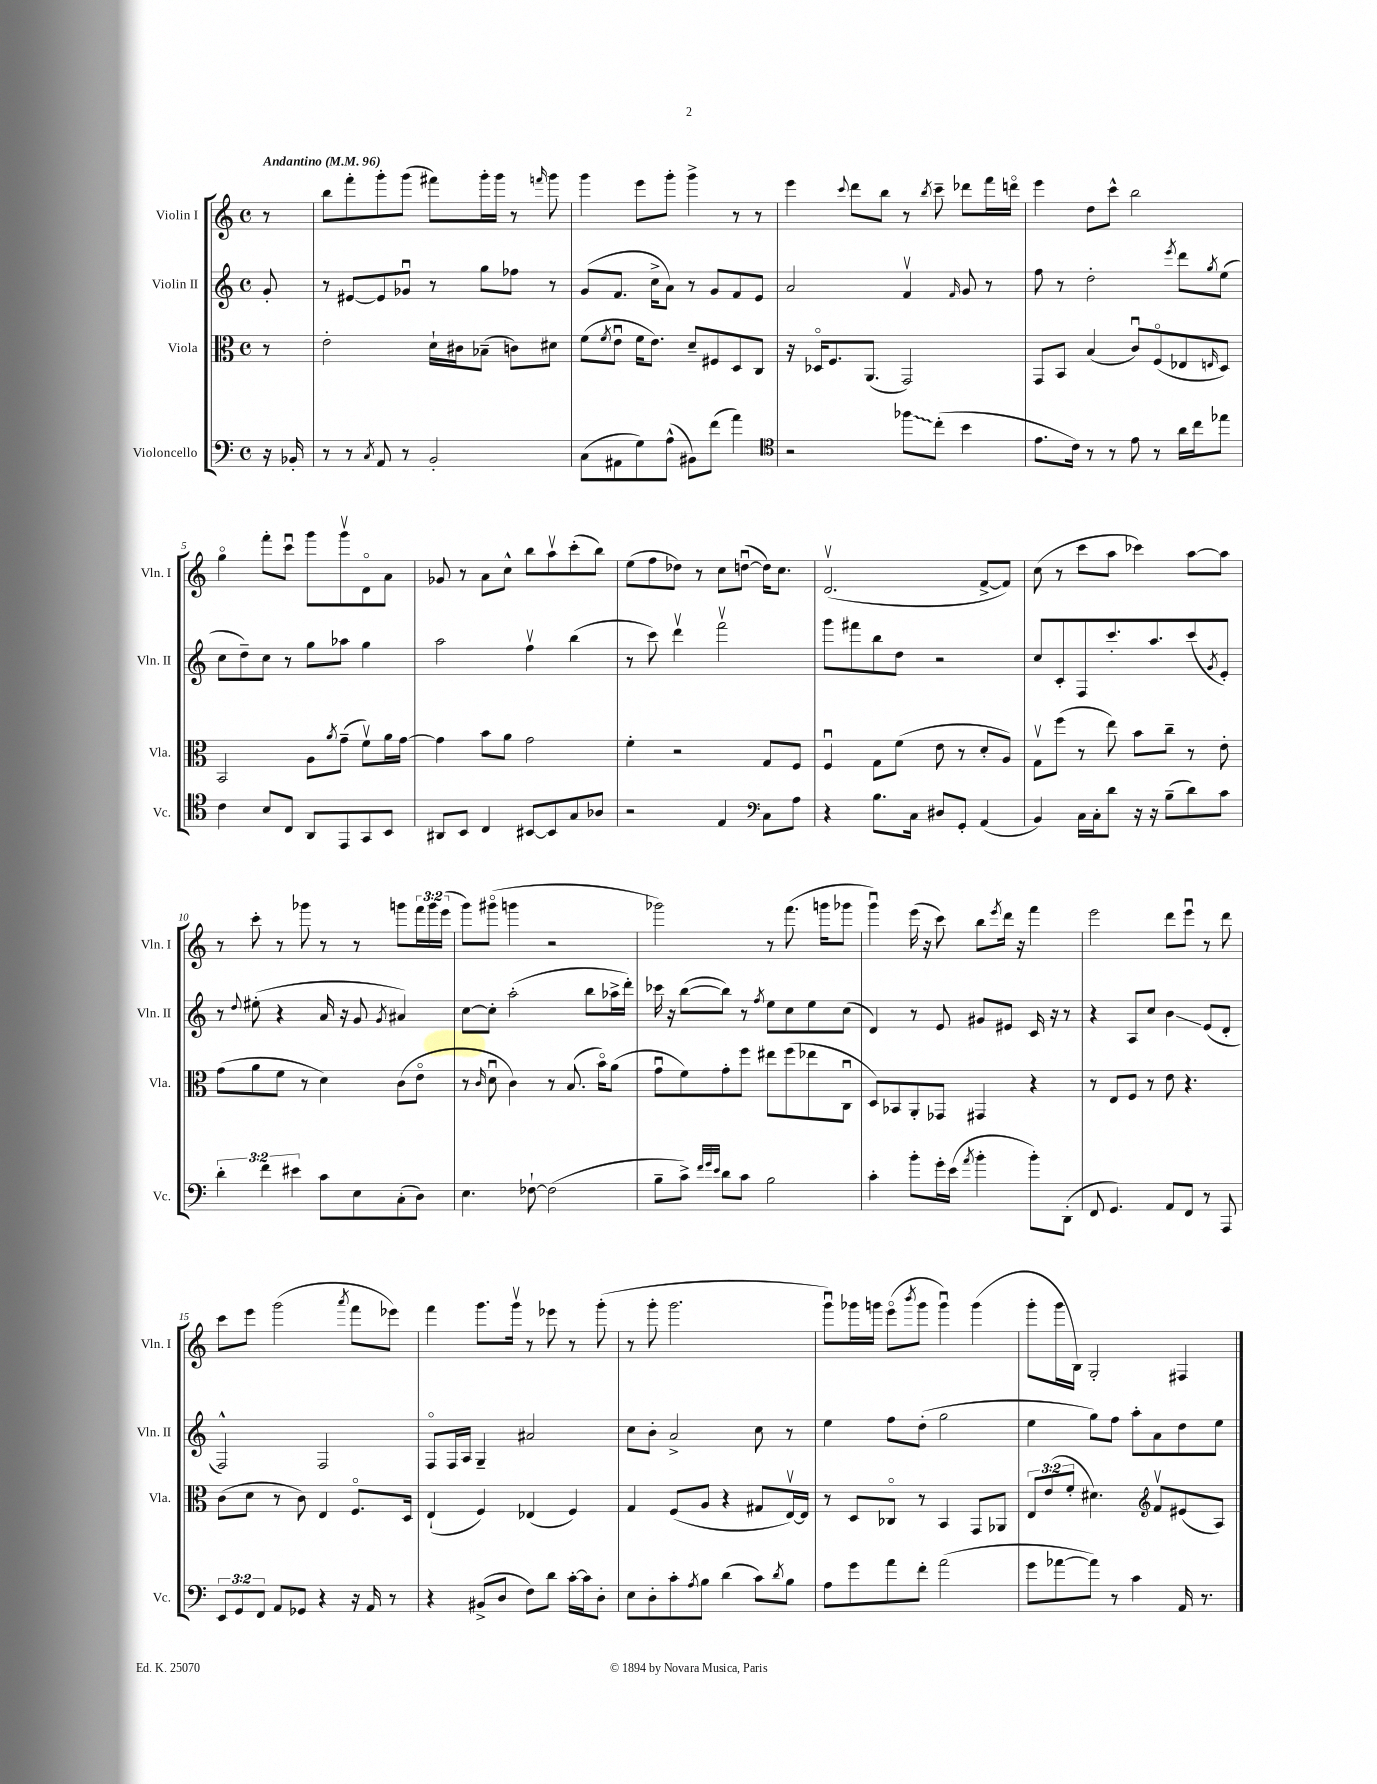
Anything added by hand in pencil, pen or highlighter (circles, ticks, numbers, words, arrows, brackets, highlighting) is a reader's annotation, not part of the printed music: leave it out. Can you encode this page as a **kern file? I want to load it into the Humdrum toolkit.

**kern	**kern	**kern	**kern
*staff4	*staff3	*staff2	*staff1
*clefF4	*clefC3	*clefG2	*clefG2
*k[]	*k[]	*k[]	*k[]
*M4/4	*M4/4	*M4/4	*M4/4
*met(c)	*met(c)	*met(c)	*met(c)
*MM96	*MM96	*MM96	*MM96
16r	8r	8g'/	8r
16BB-'/	.	.	.
=	=	=	=
8r	2e'\	8r	8bb\L
8r	.	[8e#/L	8fff'\
8qC/	.	.	.
8AA/	.	8e#/]	8ggg'\
8r	.	8g-u/J	(8ggg\J
2BB'/	16d`\LL	8r	8fff#\L)
.	16c#\J	.	.
.	(8B-~\J	8gg\L	16ggg'\L
.	.	.	16ggg\JJ
.	8c\L)	8ff-\J	8r
.	.	.	16qqfff/
.	8d#\J	8r	8ggg\
=	=	=	=
(8C\L	(8f\L	(8g/L	4ggg\
.	8qf/	.	.
8AA#\	8eu\J	8.f/J	.
8G\)	16f\LK	.	8eee\L
.	8.e\J)	16cc^\LK	.
(8A^^\J	.	8a\J)	8ggg'\J
8BB#\L)	8d~/L	8r	4ggg^\
(8f\J	8F#/	8g/L	.
4a\)	8D/	8f/	8r
.	8C/J	8e/J	8r
=	=	=	=
*clefC4	*	*	*
2r	16r	2a/	4eee\
.	16D-o/LK	.	.
.	8.F/	.	.
.	.	.	8qqccc/
.	.	.	8ddd\L
.	(8.AA/J	.	.
.	.	.	8bb\J
8ff-\L	2GG/)	4fv/	8r
.	.	.	8qbb/
(8cc'\J	.	.	8ccc~\
.	.	16qqf/	.
4b\	.	8g/	8ddd-\L
.	.	8r	16fff\L
.	.	.	16dddo\JJ
=	=	=	=
8.e\L	8GG/L	8ff\	4eee\
.	8BB/J	8r	.
16c\Jk)	.	.	.
8r	(4B/	2dd'\	8dd\L
8r	.	.	8ccc^^\J
8e\	8cu/L)	.	2bb\
8r	(8Fo/	.	.
.	.	8qeee/	.
16a\LL	8E-/	8ddd\L	.
16cc\J	.	.	.
.	16qqE/	8qgg/	.
8ee-\J	8D/J)	(8ee\J	.
=	=	=	=
4c\	2BB/	8cc\L	4ggo\
.	.	8dd~\)	.
8B/L	.	8cc\J	8fff'\L
8C/J	.	8r	8cccu\J
8AA/L	8A\L	8gg\L	8ggg\L
.	8qa/	.	.
8EE/	(8g~\J	8aa-\J	8gggv\
8GG/	8fv\L)	4gg\	8do\
8BB/J	16a\L	.	8a\J
.	[16g\JJ	.	.
=	=	=	=
8AA#/L	4g\]	2aa\	8g-/
8BB/J	.	.	8r
4C/	8b\L	.	8a\L
.	8a\J	.	8cc^^\J
[8BB#/L	2g\	4ffv\	8bb\L
8BB#/]	.	.	8aav\
8G/	.	(4bb\	(8ccc'\
8A-/J	.	.	8bb\J)
=	=	=	=
2r	4f'\	8r	(8ee\L
.	.	8ccc\)	8ff\
.	2r	4dddv\	8dd-\J)
.	.	.	8r
4E/	.	2fffv\	8cc\L
.	.	.	([8ddu\J
*clefF4	*	*	*
8C\L	8G/L	.	16dd\]LK)
.	.	.	8.cc\J
8A\J	8F/J	.	.
=	=	=	=
4r	4Fu/	8ggg\L	(2.dv/
.	.	8fff#\	.
8.B\L	8G\L	8bb\	.
.	(8f\J	8dd\J	.
16C\Jk	.	.	.
8D#/L	8e\	2r	.
8GG'/J	8r	.	.
(4AA/	8d'/L	.	[8f^/L
.	8A/J)	.	8f/]J)
=	=	=	=
4BB/)	8Gv\L	8cc/L	(8cc\
.	(8ff\J	8c'/	8r
16C\LL	8r	8F/	8ccc\L
16C'\J	.	.	.
8d\J	8ee\)	8.ccc'/	8aa\J
16r	8b\L	.	4ccc-\)
16r	.	8.aa/	.
(8B~\L	8cc~\J	.	.
8d\)	8r	(8ccc/	[8aa\L
.	.	8qg/	.
8c\J	8e'\	8e'/J)	8aa\]J
=	=	=	=
6d'\	(8g\L	8r	8r
.	.	8qqdd/	.
.	8a\	(8ee#'\	8ccc'\
6f\	.	.	.
.	8f\J	4r	8r
6e#\	.	.	.
.	8r	.	8ggg-\
8c\L	4d\)	16a/	8r
.	.	16r	.
8E\	.	8g/	8r
.	.	8qg/	.
(8C'\	(8c\L	4a#/)	8ggg\L
8D\J)	8eo\J	.	24fff\L
.	.	.	24ggg\
.	.	.	(24eee\JJ
=	=	=	=
4.E\	8r	[8cc\L	8ggg\L)
.	16qqc/	.	.
.	8du\	8cc'\]J	(8ggg#o\J
.	4c\)	(2aa'\	4ggg\
[8F-`\	.	.	.
(2F-\]	8r	.	2r
.	(8.B/	.	.
.	.	8bb\L	.
.	16bo\LK)	.	.
.	(8a\J	16aa-^\L	.
.	.	16ddd'\JJ)	.
=	=	=	=
8B~\L	8gu\L	16ccc-\	2ggg-\)
.	.	16r	.
8c^\J)	8f\)	([8bb\L	.
32qqf/LLL	.	.	.
32qqg/	.	.	.
32qqe/JJJ	.	.	.
8d\L	8g'\	8bb\]J)	.
8c\J	8ff\J	8r	.
.	.	8qff/	.
2B\	8ee#\L	8ee\L	8r
.	(8ff\	8cc\	(8.fff\
.	8ee-\	8ee\	.
.	.	.	16ggg\LK
.	8Cu\J	(8cc\J	8ggg-\J
=	=	=	=
4c'\	8D/L)	4d/)	4gggu\)
.	8BB-/	.	.
8b'\L	8AA'/	8r	(16eee\
.	.	.	16r
16g'\L	8GG-/J	8e/	8ccc\)
(16e\JJ	.	.	.
8qa/	.	.	.
4b'\	4GG#/	8g#/L	8bb\L
.	.	.	8qeee/
.	.	8e#/J	16ddd\Jk
.	.	.	16r
8b'\L)	4r	16c/	4fff\
.	.	16r	.
(8DD'\J	.	8r	.
=	=	=	=
8FF/	8r	4r	2eee\
4.GG/)	8E/L	.	.
.	8F/J	8A/L	.
.	8r	8cc/J	.
8AA/L	8e\	4b\	8ddd\L
8FF/J	4.r	.	8eeeu\J
8r	.	(8e/L	8r
8AAA/	.	8d'/J	8ddd\
=	=	=	=
12EE/L	(8c\L	2F^^/)	8ccc\L
12GG/	.	.	.
.	8d\J	.	8eee\J
12FF/J	.	.	.
8AA/L	8r	.	(2ggg\
8GG-/J	8c\)	.	.
4r	4E/	2F/	.
.	.	.	8qaaa/
16r	8.Fo/L	.	8fff\L
16AA/	.	.	.
8r	.	.	8eee-\J)
.	16D/Jk	.	.
=	=	=	=
4r	(4E`/	8Fo/L	4fff\
.	.	16F/L	.
.	.	16A/JJ	.
(8BB#^/L	4F/)	4G~/	8.ggg\L
8D/J	.	.	.
.	.	.	16gggv\Jk
8F\L)	(4E-/	2a#/	8r
8d\J	.	.	8eee-\
[16c'\LL	4F/)	.	8r
16c\]J	.	.	.
8D'\J	.	.	(8ggg'\
=	=	=	=
8E\L	4G/	8cc\L	8r
8D'\	.	8b'\J	8ggg'\
8c'\	(8F/L	2a^/	2.ggg\
8qA/	.	.	.
8B\J	8A/J	.	.
(4d\	4r	.	.
8c\L)	8G#/L	8cc\	.
8qd/	.	.	.
8B\J	[16Ev/L)	8r	.
.	16E/]JJ	.	.
=	=	=	=
8A\L	8r	4ee\	8gggu\L)
8g\	8D/L	.	16ggg-\L
.	.	.	16ggg\JJ
8a\	8C-o/J	8ff\L	(8eeeo\L
.	.	.	8qbbb/
8f'\J	8r	(8dd'\J	8ggg\J
(2a\	4BB/	2gg\	4gggu\)
.	8GG/L	.	(4ggg\
.	8AA-/J	.	.
=	=	=	=
8g\L	12E/L	4ee\	8ggg'\L
.	(12e/	.	.
[8a-\	.	.	16ggg\L
.	12f'/J	.	.
.	.	.	16B\JJ)
8a-\]J)	4.d#\)	8gg\L)	2G'/
8r	.	8ff\J	.
4c\	.	8aa'\L	.
*	*clefG2	*	*
.	8fv/L	8a\	.
16AA/	(8e#/	8dd\	4F#/
8.r	.	.	.
.	8A/J)	8ee\J	.
==	==	==	==
*-	*-	*-	*-
